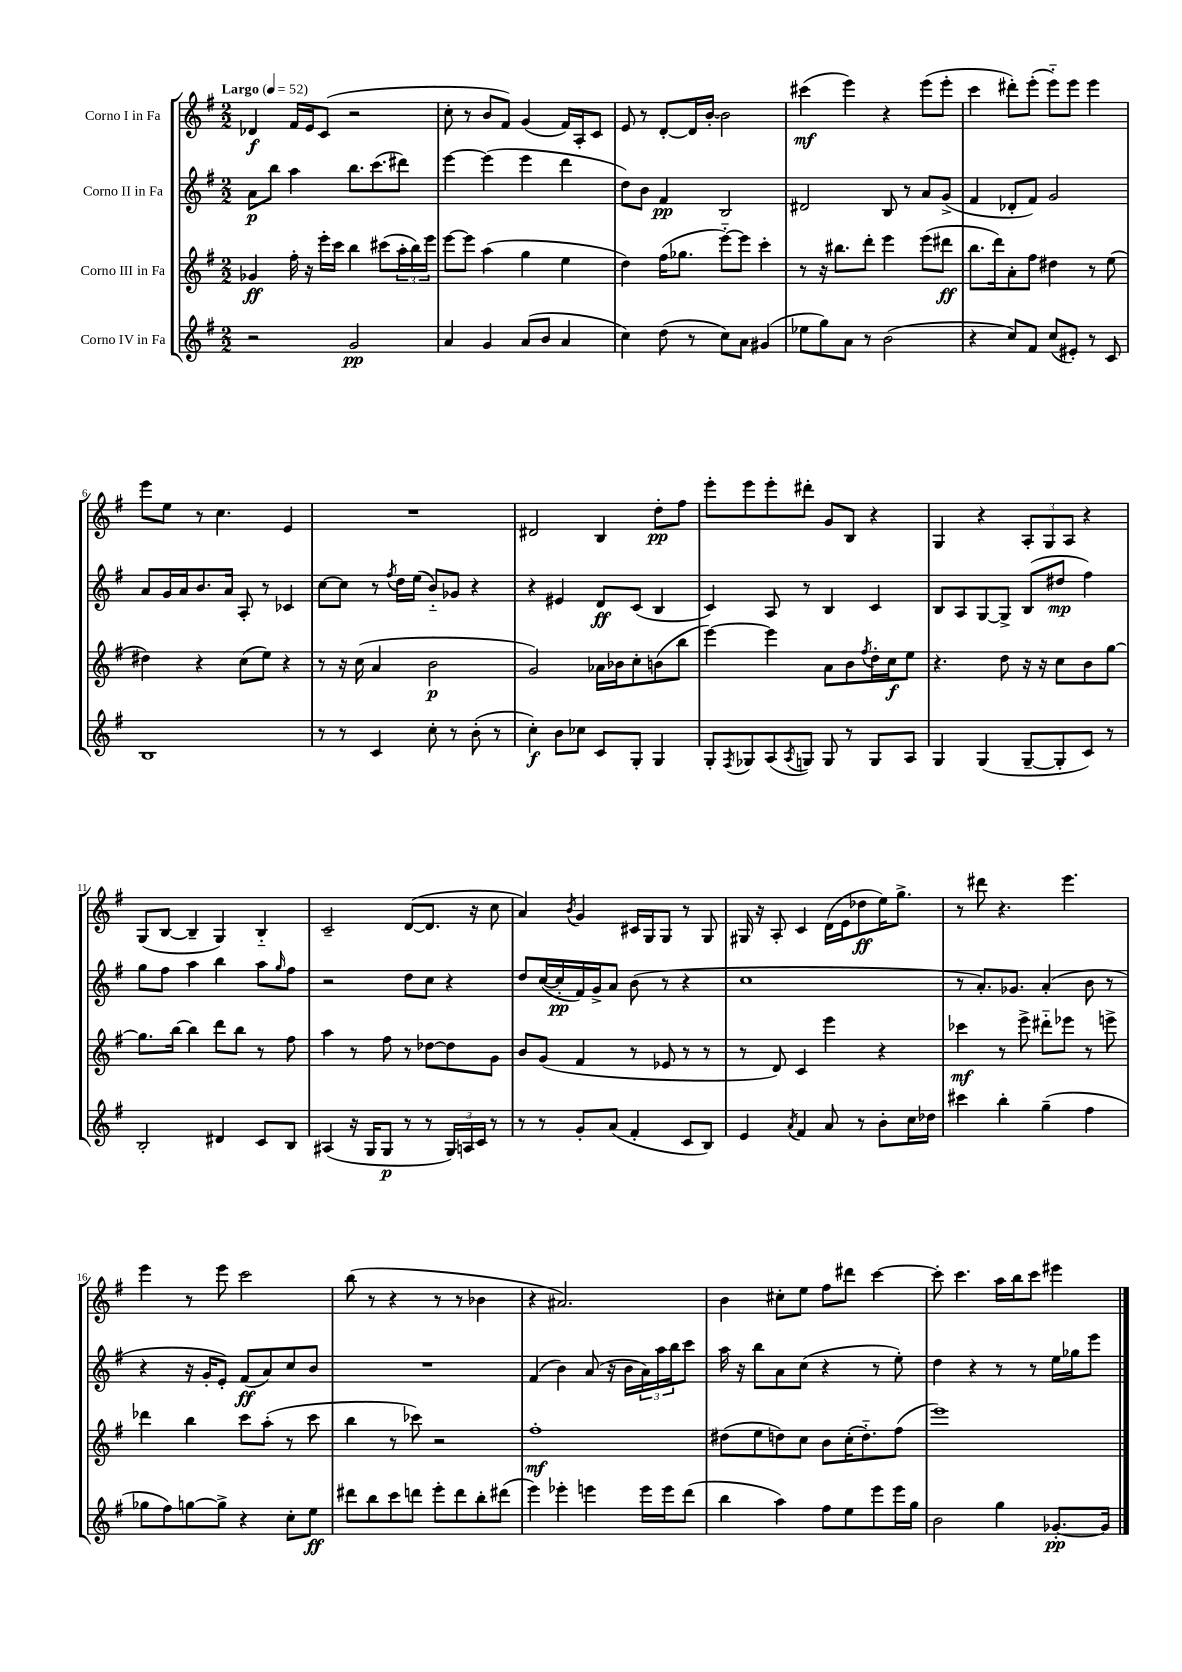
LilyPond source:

<<
\new StaffGroup <<
\new Staff = "s0" \with { instrumentName = "Corno I in Fa" } {
    \clef treble \key g \major \numericTimeSignature \time 2/2 \tempo "Largo" 4 = 52
    des'4\f fis'16 e'16 c'8( r2 |
    c''8-. r8 b'8 fis'8) g'4( fis'16) a16-. c'8 |
    e'8 r8 d'8~-. d'16 b'16~-. b'2 |
    cis'''4\mf( e'''4) r4 e'''8( e'''8-. |
    c'''4 dis'''8-.) e'''8-.( e'''8-_) e'''8 e'''4 |
    e'''8 e''8 r8 c''4. e'4 |
    R1 |
    dis'2 b4 d''8-.\pp fis''8 |
    e'''8-. e'''8 e'''8-. dis'''8-. g'8 b8 r4 |
    g4 r4 \tuplet 3/2 { a8-. g8 a8 } r4 |
    g8( b8~ b4-- g4) b4-_ |
    c'2-- d'8~( d'8. r16 c''8 |
    a'4) \acciaccatura { b'8 } g'4 cis'16 g16 g8 r8 g8 |
    gis16 r16 a8-. c'4 d'16( e'16 des''8\ff e''16) g''8.-> |
    r8 dis'''8 r4. e'''4. |
    e'''4 r8 e'''8 c'''2 |
    b''8( r8 r4 r8 r8 bes'4 |
    r4 ais'2.) |
    b'4 cis''8-. e''8 fis''8 dis'''8 c'''4~ |
    c'''8-. c'''4. a''16 b''16 c'''8 eis'''4 \bar "|." |
}
\new Staff = "s1" \with { instrumentName = "Corno II in Fa" } {
    \clef treble \key g \major \numericTimeSignature \time 2/2
    a'8\p b''8 a''4 b''8. c'''8.( dis'''8) |
    e'''4~ e'''4( e'''4 d'''4 |
    d''8) b'8 fis'4\pp b2 |
    dis'2 b8 r8 a'8 g'8->( |
    fis'4 des'8-. fis'8) g'2 |
    a'8 g'16 a'16 b'8. a'16 a8-. r8 ces'4 |
    c''8~ c''8 r8 \acciaccatura { fis''8 } d''16 e''16( b'8-_) ges'8 r4 |
    r4 eis'4 d'8\ff c'8( b4 |
    c'4) a8 r8 b4 c'4 |
    b8 a8 g8~ g8-> b8( dis''8\mp fis''4) |
    g''8 fis''8 a''4 b''4 a''8 \grace { g''16 } fis''8 |
    r2 d''8 c''8 r4 |
    d''8 c''16~( c''16-.\pp fis'16) g'16-> a'8 b'8( r8 r4 |
    c''1 |
    r8 a'8.-.) ges'8. a'4-.( b'8 r8 |
    r4 r16 g'16-. e'8-.) fis'8\ff( a'8) c''8 b'8 |
    R1 |
    fis'4( b'4) a'8( r16 b'16 \tuplet 3/2 { a'16) a''16 b''16 } c'''8 |
    a''16 r16 b''8 a'8 c''8( r4 r8 e''8-.) |
    d''4 r4 r8 r8 e''16 ges''16 e'''8 \bar "|." |
}
\new Staff = "s2" \with { instrumentName = "Corno III in Fa" } {
    \clef treble \key g \major \numericTimeSignature \time 2/2
    ges'4\ff fis''16-. r16 e'''16-. c'''16 b''4 cis'''8( \tuplet 3/2 { a''16-. b''16) e'''16 } |
    e'''8~ e'''8 a''4( g''4 e''4 |
    d''4) fis''16( ges''8. e'''8~-_) e'''8 c'''4-. |
    r8 r16 bis''8. d'''8-. e'''4 e'''8( dis'''8\ff |
    b''8. d'''16) a'8-. fis''8 dis''4 r8 e''8( |
    dis''4) r4 c''8( e''8) r4 |
    r8 r16 c''16( a'4 b'2\p |
    g'2) aes'16 bes'16 c''8-. b'8( b''8 |
    e'''4~) e'''4 a'8 b'8 \acciaccatura { fis''8 } d''16-. c''16\f e''8 |
    r4. d''8 r16 r16 c''8 b'8 g''8~ |
    g''8. b''16~ b''4 d'''8 b''8 r8 fis''8 |
    a''4 r8 fis''8 r8 des''8~ des''8 g'8 |
    b'8 g'8( fis'4 r8 ees'8 r8 r8 |
    r8 d'8) c'4 e'''4 r4 |
    ces'''4\mf r8 e'''8-> dis'''8-_ ees'''8 r8 e'''8-> |
    des'''4 b''4 c'''8 a''8-.( r8 c'''8 |
    b''4 r8 ces'''8) r2 |
    fis''1-.\mf |
    dis''8( e''8 d''8) c''8 b'8 c''16-.( d''8.-_) fis''8( |
    e'''1) \bar "|." |
}
\new Staff = "s3" \with { instrumentName = "Corno IV in Fa" } {
    \clef treble \key g \major \numericTimeSignature \time 2/2
    r2 g'2\pp |
    a'4 g'4 a'8( b'8 a'4 |
    c''4) d''8( r8 c''8) a'8 gis'4( |
    ees''8 g''8) a'8 r8 b'2( |
    r4 c''8) fis'8 c''8( eis'8-.) r8 c'8 |
    b1 |
    r8 r8 c'4 c''8-. r8 b'8-.( r8 |
    c''4-.\f) b'8 ces''8 c'8 g8-. g4 |
    g8-. \acciaccatura { fis8 } ges8 a8( \acciaccatura { a8 } g8) g8 r8 g8 a8 |
    g4 g4( g8~-- g8-. c'8) r8 |
    b2-. dis'4 c'8 b8 |
    ais4( r16 g16 g8\p r8 r8 \tuplet 3/2 { g16) a16 c'16 } r8 |
    r8 r8 g'8-. a'8( fis'4-. c'8 b8) |
    e'4 \acciaccatura { a'8 } fis'4 a'8 r8 b'8-. c''16 des''16 |
    cis'''4 b''4-. g''4--( fis''4 |
    ges''8 fis''8) g''8~ g''8-> r4 c''8-. e''8\ff |
    dis'''8 b''8 c'''8 d'''8 e'''8-. d'''8 b''8-. dis'''8( |
    e'''4) ees'''4-. e'''4 e'''16 e'''16 d'''8( |
    b''4 a''4) fis''8 e''8 e'''8 e'''16 g''16 |
    b'2 g''4 ges'8.~-.\pp ges'16 \bar "|." |
}
>>
>>
